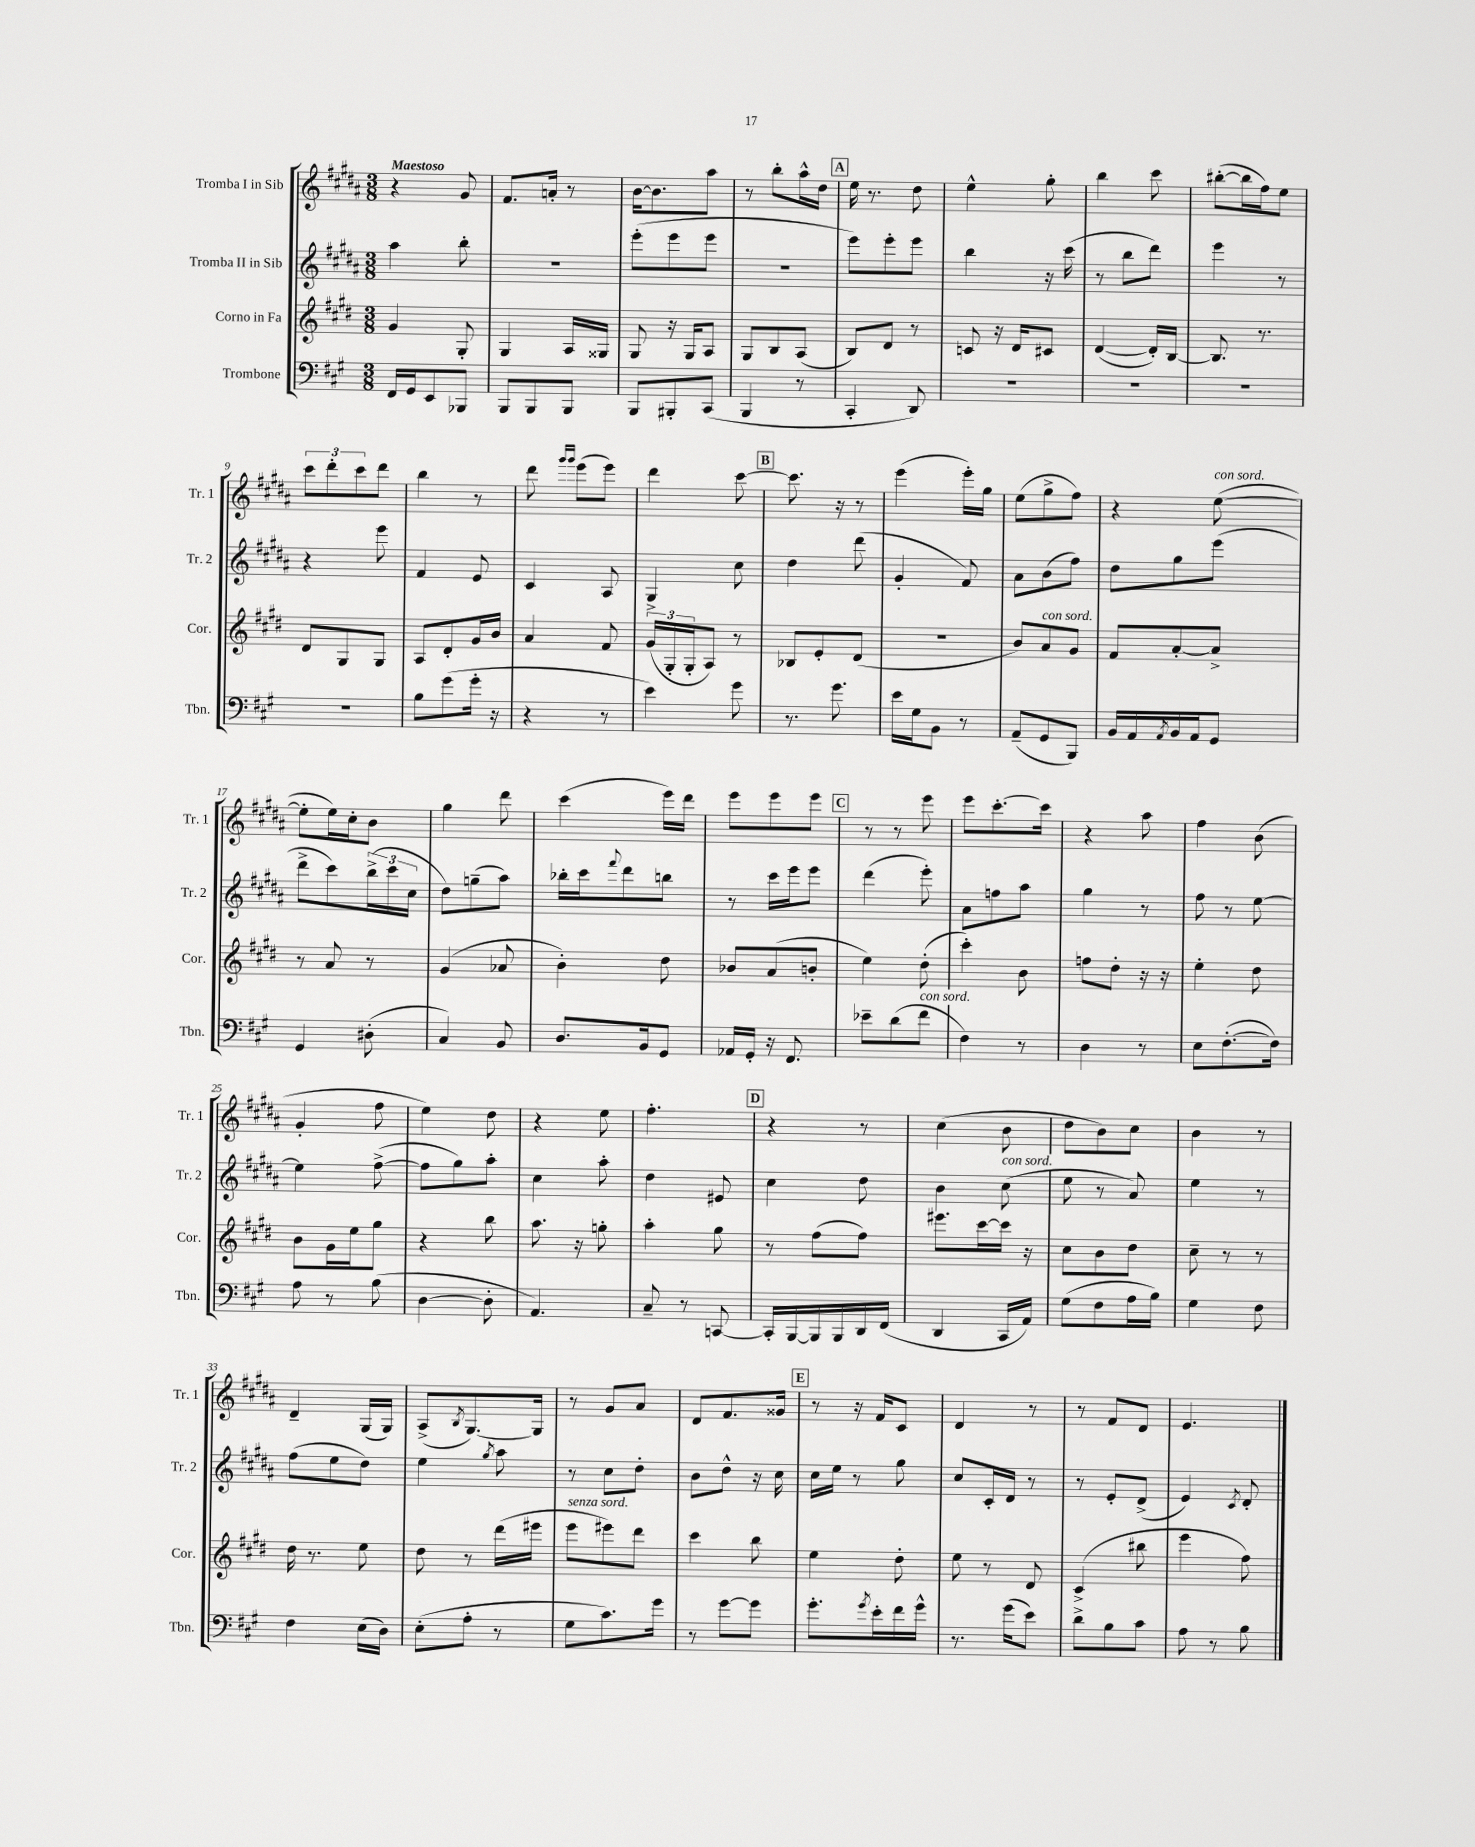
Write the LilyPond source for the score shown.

<<
\new StaffGroup <<
\new Staff = "s0" \with { instrumentName = "Tromba I in Sib" shortInstrumentName = "Tr. 1" } {
    \clef treble \key b \major \numericTimeSignature \time 3/8 \tempo "Maestoso"
    r4 gis'8 |
    fis'8. a'16-. r8 |
    b'16~ b'8. ais''8 |
    r8 b''8-. ais''16-^ dis''16 |
    \mark \markup { \box "A" } e''16 r8. dis''8 |
    e''4-^ gis''8-. |
    b''4 cis'''8 |
    bis''8~-.( bis''16 fis''16) e''8 |
    \tuplet 3/2 { cis'''8 dis'''8-. cis'''8 } dis'''8 |
    b''4 r8 |
    dis'''8 \grace { gis'''16 gis'''16 } e'''8( e'''8) |
    dis'''4 cis'''8~ |
    \mark \markup { \box "B" } cis'''8. r16 r8 |
    e'''4( e'''16-.) gis''16 |
    e''8( gis''8-> fis''8) |
    r4 e''8~^\markup { \italic "con sord." }( |
    e''8-. e''16) cis''16-. b'8 |
    gis''4 dis'''8 |
    cis'''4( e'''16) dis'''16 |
    e'''8 e'''8 e'''8 |
    \mark \markup { \box "C" } r8 r8 e'''8 |
    e'''8 cis'''8.~-. cis'''16 |
    r4 ais''8 |
    fis''4 b'8( |
    gis'4-. fis''8 |
    e''4) dis''8 |
    r4 e''8 |
    fis''4.-. |
    \mark \markup { \box "D" } r4 r8 |
    cis''4( b'8 |
    dis''8 b'8) cis''8 |
    b'4 r8 |
    dis'4-- gis16( gis16) |
    ais8->( \acciaccatura { b8 } gis8.~) gis16 |
    r8 gis'8 ais'8 |
    dis'8 fis'8. gisis'16 |
    \mark \markup { \box "E" } r8 r16 fis'16 cis'8 |
    dis'4 r8 |
    r8 fis'8 dis'8 |
    e'4. \bar "|." |
}
\new Staff = "s1" \with { instrumentName = "Tromba II in Sib" shortInstrumentName = "Tr. 2" } {
    \clef treble \key b \major \numericTimeSignature \time 3/8
    ais''4 b''8-. |
    R4. |
    e'''8-.( e'''8 e'''8 |
    R4. |
    \mark \markup { \box "A" } e'''8) e'''8-. e'''8 |
    b''4 r16 cis'''16( |
    r8 b''8 dis'''8) |
    e'''4 r8 |
    r4 e'''8 |
    fis'4 e'8 |
    cis'4 ais8 |
    gis4-> cis''8 |
    \mark \markup { \box "B" } dis''4 dis'''8( |
    gis'4-. fis'8) |
    ais'8 b'8( fis''8) |
    dis''8 gis''8 e'''8( |
    dis'''8-> cis'''8) \tuplet 3/2 { b''16->( cis'''16 cis''16 } |
    dis''8) g''8--( ais''8) |
    bes''16-. cis'''16 \appoggiatura { fis'''8 } dis'''8 b''8 |
    r8 cis'''16 e'''16 e'''8 |
    \mark \markup { \box "C" } dis'''4( e'''8-.) |
    ais'8 f''8 ais''8 |
    gis''4 r8 |
    fis''8 r8 e''8~ |
    e''4 fis''8~->( |
    fis''8 gis''8) ais''8-. |
    cis''4 ais''8-. |
    dis''4 eis'8 |
    \mark \markup { \box "D" } cis''4 dis''8 |
    b'4 cis''8^\markup { \italic "con sord." }( |
    e''8 r8 ais'8) |
    e''4 r8 |
    fis''8( e''8 dis''8) |
    e''4 \acciaccatura { gis''8 } ais''8 |
    r8 cis''8 dis''8-. |
    b'8 dis''8-^ r16 cis''16 |
    \mark \markup { \box "E" } cis''16 e''16 r8 gis''8 |
    cis''8 cis'16-. dis'16 r8 |
    r8 e'8-. dis'8->( |
    e'4) \acciaccatura { cis'8 } dis'8-. \bar "|." |
}
\new Staff = "s2" \with { instrumentName = "Corno in Fa" shortInstrumentName = "Cor." } {
    \clef treble \key e \major \numericTimeSignature \time 3/8
    gis'4 gis8-. |
    gis4 a16 gisis16 |
    gis8 r16 gis16 a8 |
    gis8 b8 a8( |
    \mark \markup { \box "A" } b8) dis'8 r8 |
    c'8 r16 dis'16 cis'8 |
    dis'4~( dis'16-.) b16~ |
    b8. r8. |
    dis'8 gis8 gis8 |
    a8 dis'8-. gis'16 b'16 |
    a'4 fis'8 |
    \tuplet 3/2 { gis'16( gis16-. gis16-. } a8) r8 |
    \mark \markup { \box "B" } bes8 e'8-. dis'8( |
    R4. |
    b'8) a'8^\markup { \italic "con sord." } gis'8 |
    fis'8 a'8~-. a'8-> |
    r8 a'8 r8 |
    gis'4( aes'8 |
    b'4-.) dis''8 |
    bes'8 a'8( b'8-. |
    \mark \markup { \box "C" } e''4) dis''8-.( |
    cis'''4-.) b'8 |
    f''8 dis''8-. r16 r16 |
    e''4-. dis''8 |
    b'8 gis'16 e''16 gis''8 |
    r4 b''8 |
    a''8. r16 g''8-. |
    a''4-. gis''8 |
    \mark \markup { \box "D" } r8 fis''8( fis''8) |
    eis'''8. cis'''16~ cis'''16 r16 |
    cis''8 b'8 dis''8 |
    cis''8-- r8 r8 |
    dis''16 r8. e''8 |
    dis''8 r8 dis'''16( eis'''16 |
    e'''8^\markup { \italic "senza sord." } eis'''8) dis'''8 |
    cis'''4 b''8 |
    \mark \markup { \box "E" } e''4 dis''8-. |
    e''8 r8 dis'8 |
    cis'4->( bis''8 |
    e'''4 fis''8) \bar "|." |
}
\new Staff = "s3" \with { instrumentName = "Trombone" shortInstrumentName = "Tbn." } {
    \clef bass \key a \major \numericTimeSignature \time 3/8
    fis,16 gis,16 e,8 bes,,8 |
    b,,8 b,,8 b,,8 |
    b,,8 bis,,8-. cis,8( |
    b,,4 r8 |
    \mark \markup { \box "A" } cis,4-. d,8) |
    R4. |
    R4. |
    R4. |
    R4. |
    b8 gis'8( gis'16-. r16 |
    r4 r8 |
    e'4) gis'8 |
    \mark \markup { \box "B" } r8. gis'8. |
    e'16 gis16 b,8 r8 |
    a,8--( gis,8 b,,8) |
    b,16 a,16 \acciaccatura { a,8 } b,16 a,16 gis,8 |
    gis,4 dis8-.( |
    cis4) b,8 |
    d8. b,16 gis,8 |
    aes,16 gis,16-. r16 fis,8. |
    \mark \markup { \box "C" } ees'8-- d'8( fis'8^\markup { \italic "con sord." } |
    fis4) r8 |
    d4 r8 |
    e8 fis8.~-.( fis16) |
    a8 r8 b8( |
    d4~ d8-. |
    a,4.) |
    cis8-- r8 c,8~ |
    \mark \markup { \box "D" } c,16-. b,,16~ b,,16 b,,16 d,16 fis,16( |
    d,4 cis,16 a,16) |
    gis8( fis8 a16 b16) |
    gis4 fis8 |
    fis4 e16( d16) |
    e8-.( a8-. r8 |
    gis8 cis'8.) gis'16 |
    r8 gis'8~ gis'8 |
    \mark \markup { \box "E" } gis'8.-. \acciaccatura { gis'8 } e'16-. fis'16 gis'16-^ |
    r8. gis'16( e'8) |
    d'8-> b8 cis'8 |
    a8 r8 b8 \bar "|." |
}
>>
>>
